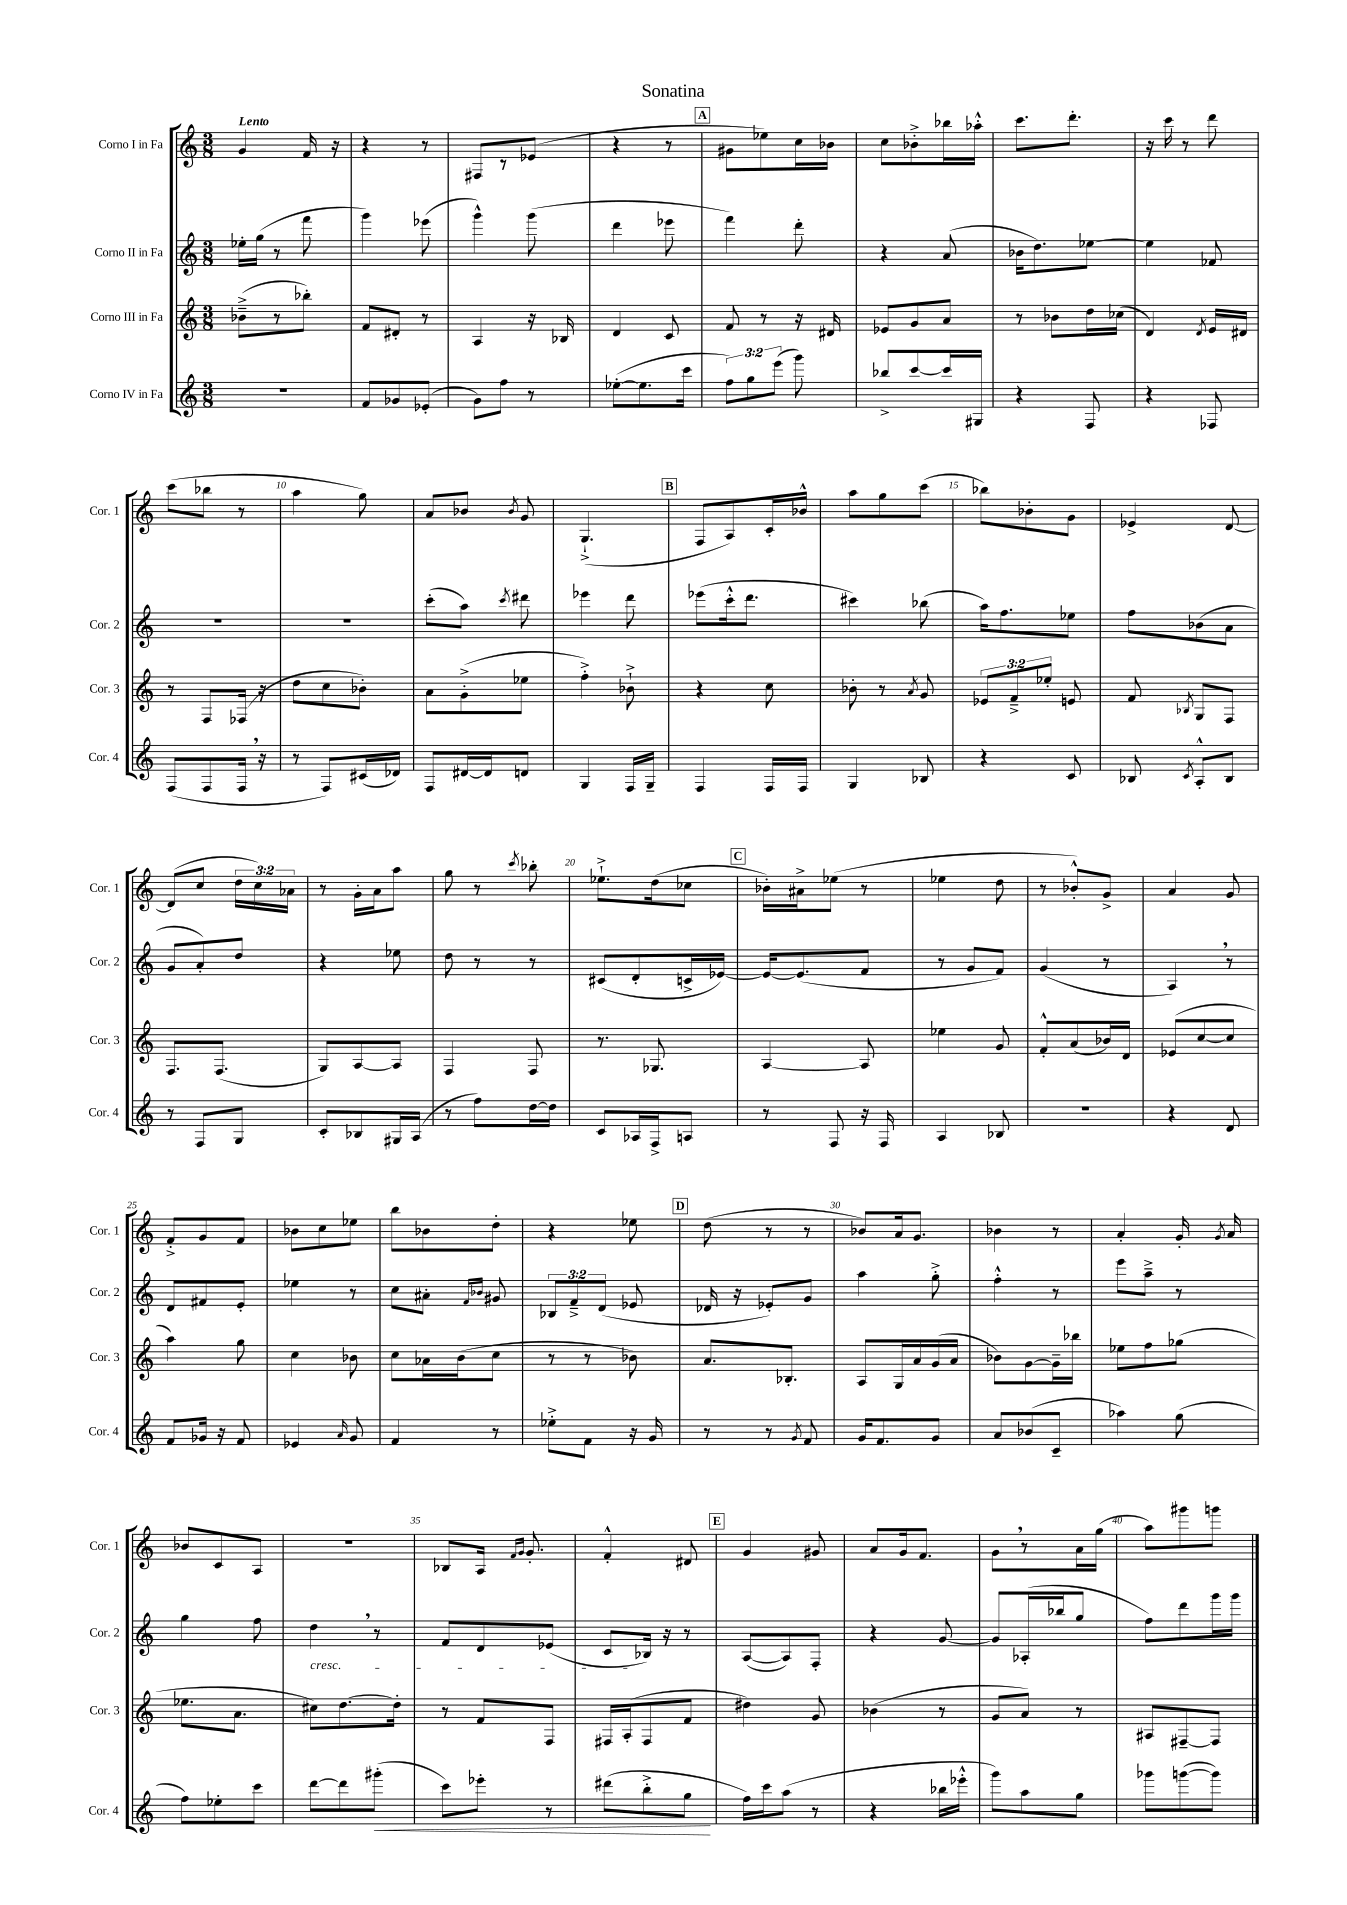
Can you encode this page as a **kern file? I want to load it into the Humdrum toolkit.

**kern	**dynam	**kern	**kern	**kern
*part4	*part4	*part3	*part2	*part1
*staff4	*staff4	*staff3	*staff2	*staff1
*I"Corno IV in Fa	*	*I"Corno III in Fa	*I"Corno II in Fa	*I"Corno I in Fa
*I'Cor. 4	*	*I'Cor. 3	*I'Cor. 2	*I'Cor. 1
*clefG2	*	*clefG2	*clefG2	*clefG2
*k[]	*	*k[]	*k[]	*k[]
*M3/8	*	*M3/8	*M3/8	*M3/8
=1	=1	=1	=1	=1
!	!	!	!	!LO:TX:a:B:t=Lento
4.r	.	(8b-X~^\L	16ee-X'\LL	4g/
.	.	.	(16gg\JJ	.
.	.	8r	8r	.
.	.	8bb-X'\J)	8fff\	16f/
.	.	.	.	16r
=2	=2	=2	=2	=2
8f/L	.	8f/L	4ggg\)	4r
8g-X/	.	8d#X'/J	.	.
(8e-X'/J	.	8r	(8eee-X\	8r
=3	=3	=3	=3	=3
8g\L)	.	4A/	4ggg^^\)	8F#X/L
8ff\J	.	.	.	8r
8r	.	16r	(8ggg\	(8e-X/J
.	.	16B-X/	.	.
=4	=4	=4	=4	=4
([8ee-X'\L	.	4d/	4ddd\	4r
8.ee-\]	.	.	.	.
.	.	8c/	8eee-X\	8r
16ccc\Jk	.	.	.	.
!!LO:REH:place=s1:t=A
=5	=5	=5	=5	=5
12ff\L)	.	8f/	4fff\)	8g#X\L
12gg\	.	.	.	.
.	.	8r	.	8ee-X\)
(12eee\J	.	.	.	.
8ggg\)	.	16r	8ddd'\	16cc\L
.	.	16d#X/	.	16b-X\JJ
=6	=6	=6	=6	=6
8bb-X^/L	.	8e-X/L	4r	8cc\L
[8ccc/	.	8g/	.	8b-X'^\
16ccc/L]	.	8a/J	(8a/	16bb-X\L
16G#X/JJ	.	.	.	16aa-X'^^\JJ
=7	=7	=7	=7	=7
4r	.	8r	16b-X\KL	8.ccc\L
.	.	.	8.dd\)	.
.	.	8b-X\L	.	.
.	.	.	.	8.ddd'\J
8F/	.	16dd\L	[8ee-X\J	.
.	.	(16cc-X\JJ	.	.
=8	=8	=8	=8	=8
4r	.	4d/)	4ee-\]	16r
.	.	.	.	16ccc\
.	.	.	.	8r
.	.	8qd/	.	.
8F-X/	.	16e/LL	8f-X/	8ddd\
.	.	16d#X/JJ	.	.
!!LO:LB:g=z
=9	=9	=9	=9	=9
(8F/L	.	8r	4.r	(8ccc\L
8F/	.	8F/L	.	8bb-X\J
16F,/Jk	.	(16F-X/Jk	.	8r
16r	.	16r	.	.
=10	=10	=10	=10	=10
8r	.	8dd\L	4.r	4aa\
8F/L)	.	8cc\	.	.
(16c#X/L	.	8b-X'\J)	.	8gg\)
16d-X/JJ)	.	.	.	.
=11	=11	=11	=11	=11
8F/L	.	8a\L	(8ccc'\L	8a/L
[16d#X/L	.	(8g'^\	8aa\J)	8b-X/J
16d#/J]	.	.	.	.
.	.	.	8qccc/	8qb-/
8dn/J	.	8ee-X\J	8ddd#X\	8g/
=12	=12	=12	=12	=12
4G/	.	4ff'^\)	4eee-X\	(4.G`^/
16F/LL	.	8b-X`^\	8ddd\	.
16G~/JJ	.	.	.	.
!!LO:REH:place=s1:t=B
=13	=13	=13	=13	=13
4F/	.	4r	(8eee-X\L	8F/L
.	.	.	16ccc'^^\k	8A/)
.	.	.	8.ddd\J	.
16F/LL	.	8cc\	.	16c'/L
16F/JJ	.	.	.	16b-X^^/JJ
=14	=14	=14	=14	=14
4G/	.	8b-X'\	4ccc#X\)	8aa\L
.	.	8r	.	8gg\
.	.	8qa/	.	.
8B-X/	.	8g/	(8bb-X\	(8ccc\J
=15	=15	=15	=15	=15
4r	.	12e-X/L	16aa\KL)	8bb-X\L)
.	.	.	8.ff\	.
.	.	12f~^/	.	.
.	.	.	.	8b-X'\
.	.	12ee-X'/J	.	.
8c/	.	8en/	8ee-X\J	8g\J
=16	=16	=16	=16	=16
8B-X/	.	8f/	8ff\L	4e-X^/
8qc/	.	8qB-X/	.	.
8A'^^/L	.	8G/L	(8b-X\	.
8B-/J	.	8F/J	8a\J	[8d/
!!LO:LB:g=z
=17	=17	=17	=17	=17
8r	.	8.F/L	8g/L	(8d/L]
8F/L	.	.	8a'/)	8cc/J
.	.	(8.F/J	.	.
8G/J	.	.	8dd/J	24dd\LL
.	.	.	.	24cc\)
.	.	.	.	24a-X\JJ
=18	=18	=18	=18	=18
8c'/L	.	8G/L)	4r	8r
8B-X/	.	[8A/	.	16g'\LL
.	.	.	.	16a\J
16G#X/L	.	8A/J]	8ee-X\	8aa\J
(16A/JJ	.	.	.	.
=19	=19	=19	=19	=19
8r	.	4F/	8dd\	8gg\
8ff\L)	.	.	8r	8r
.	.	.	.	8qccc/
[16dd\L	.	8F/	8r	8bb-X'\
16dd\JJ]	.	.	.	.
=20	=20	=20	=20	=20
8c/L	.	8.r	(8c#X/L	8.ee-X`^\L
16A-X/L	.	.	8d'/	.
16F^/J	.	8.G-X/	.	(16dd\k
8An/J	.	.	16cn^/L	8cc-X\J
.	.	.	[16e-X/JJ)	.
!!LO:REH:place=s1:t=C
=21	=21	=21	=21	=21
8r	.	[4A/	16e-/KL_	16b-X'\LL)
.	.	.	(8.e-/]	16a#X^\J
8F/	.	.	.	(8ee-X\J
16r	.	8A/]	8f/J	8r
16F/	.	.	.	.
=22	=22	=22	=22	=22
4A/	.	4ee-X\	8r	4ee-X\
.	.	.	8g/L	.
8B-X/	.	8g/	8f/J)	8dd\
=23	=23	=23	=23	=23
4.r	.	8f'^^/L	(4g/	8r
.	.	(8a/	.	8b-X'^^/L)
.	.	16b-X/L)	8r	8g^/J
.	.	16d/JJ	.	.
=24	=24	=24	=24	=24
4r	.	(8e-X/L	4A,/)	4a/
.	.	[8cc/	.	.
8d/	.	8cc/J]	8r	8g/
!!LO:LB:g=z
=25	=25	=25	=25	=25
8f/L	.	4aa\)	8d/L	8f'^/L
16g-X/Jk	.	.	8f#X/	8g/
16r	.	.	.	.
8f/	.	8gg\	8e'/J	8f/J
=26	=26	=26	=26	=26
4e-X/	.	4cc\	4ee-X\	8b-X\L
.	.	.	.	8cc\
16qqa/	.	.	.	.
8g/	.	8b-X\	8r	8ee-X\J
=27	=27	=27	=27	=27
4f/	.	8cc\L	8cc\L	8bb\L
.	.	16a-X\L	8a#X'\J	8b-X\
.	.	(16b\J	.	.
.	.	.	16qqf/LL	.
.	.	.	16qqb-X/JJ	.
8r	.	8cc\J	8g#X/	8dd'\J
=28	=28	=28	=28	=28
8ee-X'^\L	.	8r	12B-X/L	4r
.	.	.	12f~^/	.
8f\J	.	8r	.	.
.	.	.	(12d/J	.
16r	.	8b-X\)	8e-X/	8ee-X\
16g/	.	.	.	.
!!LO:REH:place=s1:t=D
=29	=29	=29	=29	=29
8r	.	8.a/L	16d-X/	(8dd\
.	.	.	16r	.
8r	.	.	8e-X'/L)	8r
.	.	8.B-X'/J	.	.
8qg/	.	.	.	.
8f/	.	.	8g/J	8r
=30	=30	=30	=30	=30
16g/KL	.	8A/L	4aa\	8b-X/L)
8.f/	.	.	.	.
.	.	16G/L	.	16a/k
.	.	16a/	.	8.g/J
8g/J	.	(16g/	8gg'^\	.
.	.	16a/JJ	.	.
=31	=31	=31	=31	=31
8a/L	.	8b-X\L)	4ff'^^\	4b-X\
(8b-X/	.	[8g\	.	.
8c~/J	.	16g~\L]	8r	8r
.	.	16bb-X\JJ	.	.
=32	=32	=32	=32	=32
4aa-X\)	.	8ee-X\L	8eee\L	4a'/
.	.	8ff\	8aa~^\J	.
(8gg\	.	(8gg-X\J	8r	16g'/
.	.	.	.	8qg/
.	.	.	.	16a/
!!LO:LB:g=z
=33	=33	=33	=33	=33
8ff\L)	.	8.ee-X\L	4gg\	8b-X/L
8ee-X'\	.	.	.	8c/
.	.	8.a\J	.	.
8ccc\J	.	.	8ff\	8A/J
=34	=34	=34	=34	=34
!	!	!	!LO:TX:b:i:t=cresc.	!
[8ddd\L	.	8cc#X\L)	4dd,\	4.r
8ddd\]	.	[8.dd\	.	.
!	!LO:HP:b	!	!	!
(8ggg#X'\J	<	.	8r	.
.	.	16dd'\Jk]	.	.
=35	=35	=35	=35	=35
8ccc\L)	.	8r	8f/L	8B-X/L
8eee-X'\J	.	8f/L	8d/	16A/Jk
.	.	.	.	16qqf/LL
.	.	.	.	16qqg/JJ
.	.	.	.	8.g'/
8r	.	8F/J	(8e-X/J	.
=36	=36	=36	=36	=36
(8ddd#X\L	.	16F#X/LL	8c/L	4f'^^/
.	.	(16A'/J	.	.
8bb'^\	.	8F#/	16B-X/Jk)	.
.	.	.	16r	.
8gg\J	.	8f/J	8r	8d#X/
.	[	.	.	.
!!LO:REH:place=s1:t=E
=37	=37	=37	=37	=37
16ff\LL)	.	4dd#X\)	([8A/L	4g/
16ccc\J	.	.	.	.
(8aa\J	.	.	8A/])	.
8r	.	8g/	8F'/J	8g#X/
=38	=38	=38	=38	=38
4r	.	(4b-X\	4r	8a/L
.	.	.	.	16g/k
.	.	.	.	8.f/J
16bb-X\LL	.	8r	[8g/	.
16eee-X'^^\JJ	.	.	.	.
=39	=39	=39	=39	=39
8ggg\L)	.	8g/L	8g/L]	8g,\L
8aa\	.	8a/J)	(16A-X'/L	8r
.	.	.	16bb-X/J	.
8gg\J	.	8r	8gg/J	16a\L
.	.	.	.	(16gg\JJ
=40	=40	=40	=40	=40
8ggg-X\L	.	8A#X/L	8ff\L)	8aa\L)
([8gggn\	.	[8F#X~/	8ddd\	8ggg#X\
8ggg\J])	.	8F#/J]	16ggg\L	8gggn\J
.	.	.	16ggg\JJ	.
==	==	==	==	==
*-	*-	*-	*-	*-
